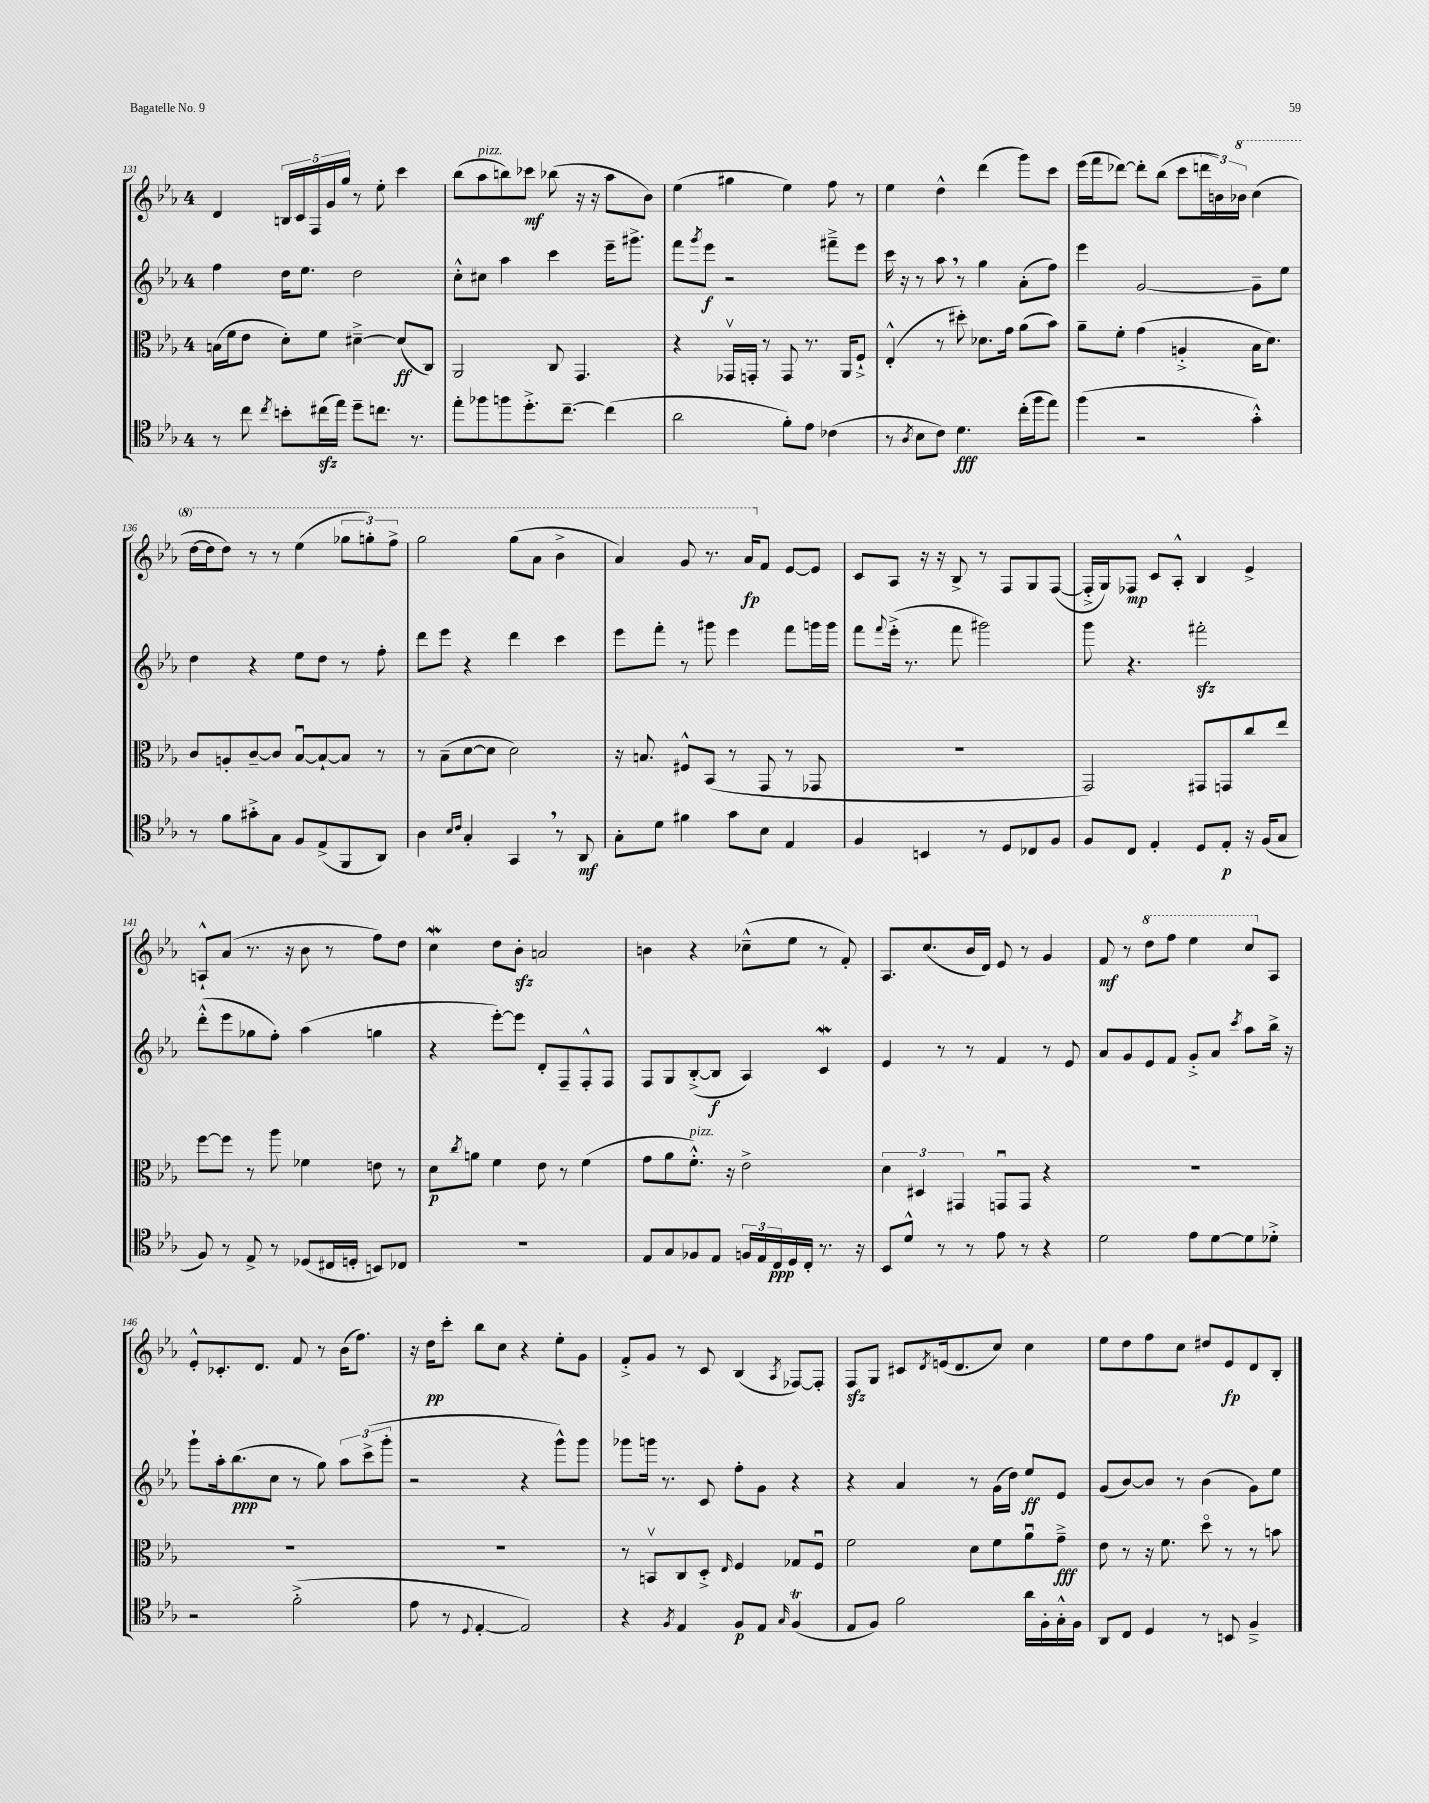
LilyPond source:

<<
\new StaffGroup <<
\new Staff = "s0" {
    \clef treble \key ees \major \once \override Staff.TimeSignature.style = #'single-digit \time 4/4
    d'4 \tuplet 5/4 { b16 c'16 f16 g'16 g''16 } r8 ees''8-. c'''4 |
    bes''8( aes''8^\markup { \italic "pizz." } b''8) ces'''8\mf bes''8( r16 r16 aes''8 bes'8) |
    ees''4( gis''4 ees''4) f''8 r8 |
    ees''4 d''4-^ d'''4( g'''8) c'''8 |
    ees'''16( f'''16 des'''8~) des'''8-. bes''8( c'''8 \tuplet 3/2 { d'''16 b'16) \ottava #1 bes''!16 } c'''4( |
    d'''16~ d'''16 d'''8) r8 r8 ees'''4( \tuplet 3/2 { ges'''8 g'''8-.) f'''8-> } |
    g'''2 g'''8( aes''8 bes''4-> |
    aes''4) g''8 r8. aes''16\fp \ottava #0 f'8 ees'8~ ees'8 |
    c'8 aes8 r16 r16 bes8-> r8 f8 g8 f8~( |
    f16-.-> g16) fes8\mp c'8 aes8-.-^ bes4 ees'4-> |
    a8-!-^ aes'8( r8. r16 bes'8 r8 f''8) d''8 |
    c''4\mordent d''8 bes'8-.\sfz a'2 |
    b'4 r4 ces''8---^( ees''8 r8 f'8-.) |
    aes8. c''8.( bes'16 d'16) ees'8 r8 g'4 |
    f'8\mf r8 \ottava #1 d'''8 f'''8 ees'''4 c'''8 \ottava #0 aes8 |
    ees'8-.-^ ces'8.-. d'8. f'8 r8 bes'16( f''8.) |
    r16 d''16\pp c'''8-. bes''8 c''8 r4 ees''8-. g'8 |
    f'8-.-> g'8 r8 c'8 bes4( \acciaccatura { aes8 } fes8~) fes8-. |
    f8\sfz g8 cis'8 \acciaccatura { d'8 } e'16( d'8. c''8) c''4 |
    ees''8 d''8 f''8 c''8 dis''8 ees'8\fp d'8 bes8-. \bar "|." |
}
\new Staff = "s1" {
    \clef treble \key ees \major \once \override Staff.TimeSignature.style = #'single-digit \time 4/4
    f''4 d''16 ees''8. d''2 |
    c''8-.-^ cis''8 aes''4 c'''4 ees'''16-- gis'''8.-> |
    f'''8 \acciaccatura { g'''8 } ees'''8\f r2 fis'''8---> ees'''8 |
    c'''16 r16 r8 aes''8 \breathe r8 g''4 aes'8-.( f''8) |
    ees'''4 g'2~ g'8-- ees''8 |
    d''4 r4 ees''8 d''8 r8 f''8-. |
    d'''8 ees'''8 r4 d'''4 c'''4 |
    ees'''8 f'''8-. r8 gis'''8 ees'''4 f'''8 g'''16 g'''16 |
    f'''8 \appoggiatura { f'''8 } ees'''16-.->( r8. f'''8 gis'''2) |
    g'''8 r4. fis'''2-.\sfz |
    d'''8-.-^( ees'''8 ges''8 f''8-.) aes''4( g''4 |
    r4 ees'''8~-.) ees'''8 d'8-. f8-- f8-.-^ f8 |
    f8 g8 bes8~-.->( bes8\f aes4) c'4\mordent |
    ees'4 r8 r8 f'4 r8 ees'8 |
    aes'8 g'8 ees'8 f'8 g'8-.-> aes'8 \acciaccatura { c'''8 } aes''8 bes''16-> r16 |
    g'''8-! aes''16-. bes''8.\ppp( c''8 r8 g''8) \tuplet 3/2 { aes''8 c'''8->( g'''8-. } |
    r2 r4 g'''8-^) g'''8 |
    ges'''8 g'''16 r8. c'8 f''8-. g'8 r4 |
    r4 aes'4 r8 g'16( d''16) ees''8\ff ees'8 |
    g'8( bes'8~) bes'8 r8 bes'4( g'8) ees''8 \bar "|." |
}
\new Staff = "s2" {
    \clef alto \key ees \major \once \override Staff.TimeSignature.style = #'single-digit \time 4/4
    b16( f'16 ees'8 d'8-.) f'8 dis'4~---> dis'8\ff( c8) |
    aes,2 c8 g,4. |
    r4 ges,16\upbow g,16-. r8 g,8 r8. aes,16 f8-!-> |
    ees4-.-^( r8 dis''8-.) des'8. g'16 aes'8( bes'8) |
    aes'8-- f'8-. g'4( a4-.-> bes16 d'8.) |
    c'8 a8-. c'8~-- c'8 bes8~\downbow bes8~-! bes8 r8 |
    r8 bes8--( d'8~ d'8 d'2) |
    r16 b8. fis8-^ bes,8( r8 g,8 r8 ges,8 |
    R1 |
    g,2) gis,8 g,8 c''8 ees''8 |
    f''8~ f''8 r8 aes''8 fes'4 e'8 r8 |
    d'8\p \acciaccatura { c''8 } a'8 f'4 ees'8 r8 f'4( |
    g'8 aes'8 f'8.-.-^^\markup { \italic "pizz." }) r16 ees'2-> |
    \tuplet 3/2 { d'4 dis4 gis,4 } g,8\downbow g,8 r4 |
    R1 |
    R1 |
    R1 |
    r8 b,8\upbow c8 d8-.-> \grace { ees16 } f4 ges8 f8\downbow |
    f'2 d'8 f'8 aes'8\downbow g'8--->\fff |
    ees'8 r8 r16 f'8. d''8\flageolet r8 r8 b'8 \bar "|." |
}
\new Staff = "s3" {
    \clef tenor \key ees \major \once \override Staff.TimeSignature.style = #'single-digit \time 4/4
    r8 c''8 \acciaccatura { c''8 } b'8-. cis''16\sfz( ees''16) d''8-- c''8. r8. |
    ees''8-. fes''8 f''8 d''8.-.-> c''8.~-- c''4( |
    aes'2 f'8-.) ees'8 ces'4( |
    r8 \acciaccatura { aes8 } bes8 c'8) d'4.\fff c''16-.( f''16 ees''8) |
    f''4( r2 g'4-.-^) |
    r8 f'8 gis'8-.-> g8 f8 ees8->( f,8 aes,8) |
    aes4 \grace { bes16 c'16 } g4-. g,4 \breathe r8 aes,8\mf |
    g8-. d'8 fis'4 g'8 bes8 ees4 |
    f4 b,4 r8 d8 ces8 f8 |
    f8 c8 ees4-. d8 ees8-.\p r16 f16( g8 |
    f8) r8 ees8-> r8 des8( cis16 d16-. b,8) ces8 |
    R1 |
    ees8 g8 fes8 ees8 \tuplet 3/2 { f16 ees16 c16\ppp } d16 c16-. r8. r16 |
    bes,8 d'8-^ r8 r8 ees'8 r8 r4 |
    d'2 ees'8 d'8~ d'8 des'8-.-> |
    r2 f'2-.->( |
    ees'8 r8 \appoggiatura { d8 } ees4~-. ees2) |
    r4 \acciaccatura { f8 } ees4 f8\p ees8 \grace { g16 } f4\trill( |
    ees8 f8) f'2 aes'16 f16-. g16-.-^ f16 |
    aes,8 c8 d4 r8 b,8 f4---> \bar "|." |
}
>>
>>
\layout { \context { \Score currentBarNumber = #131 } }
